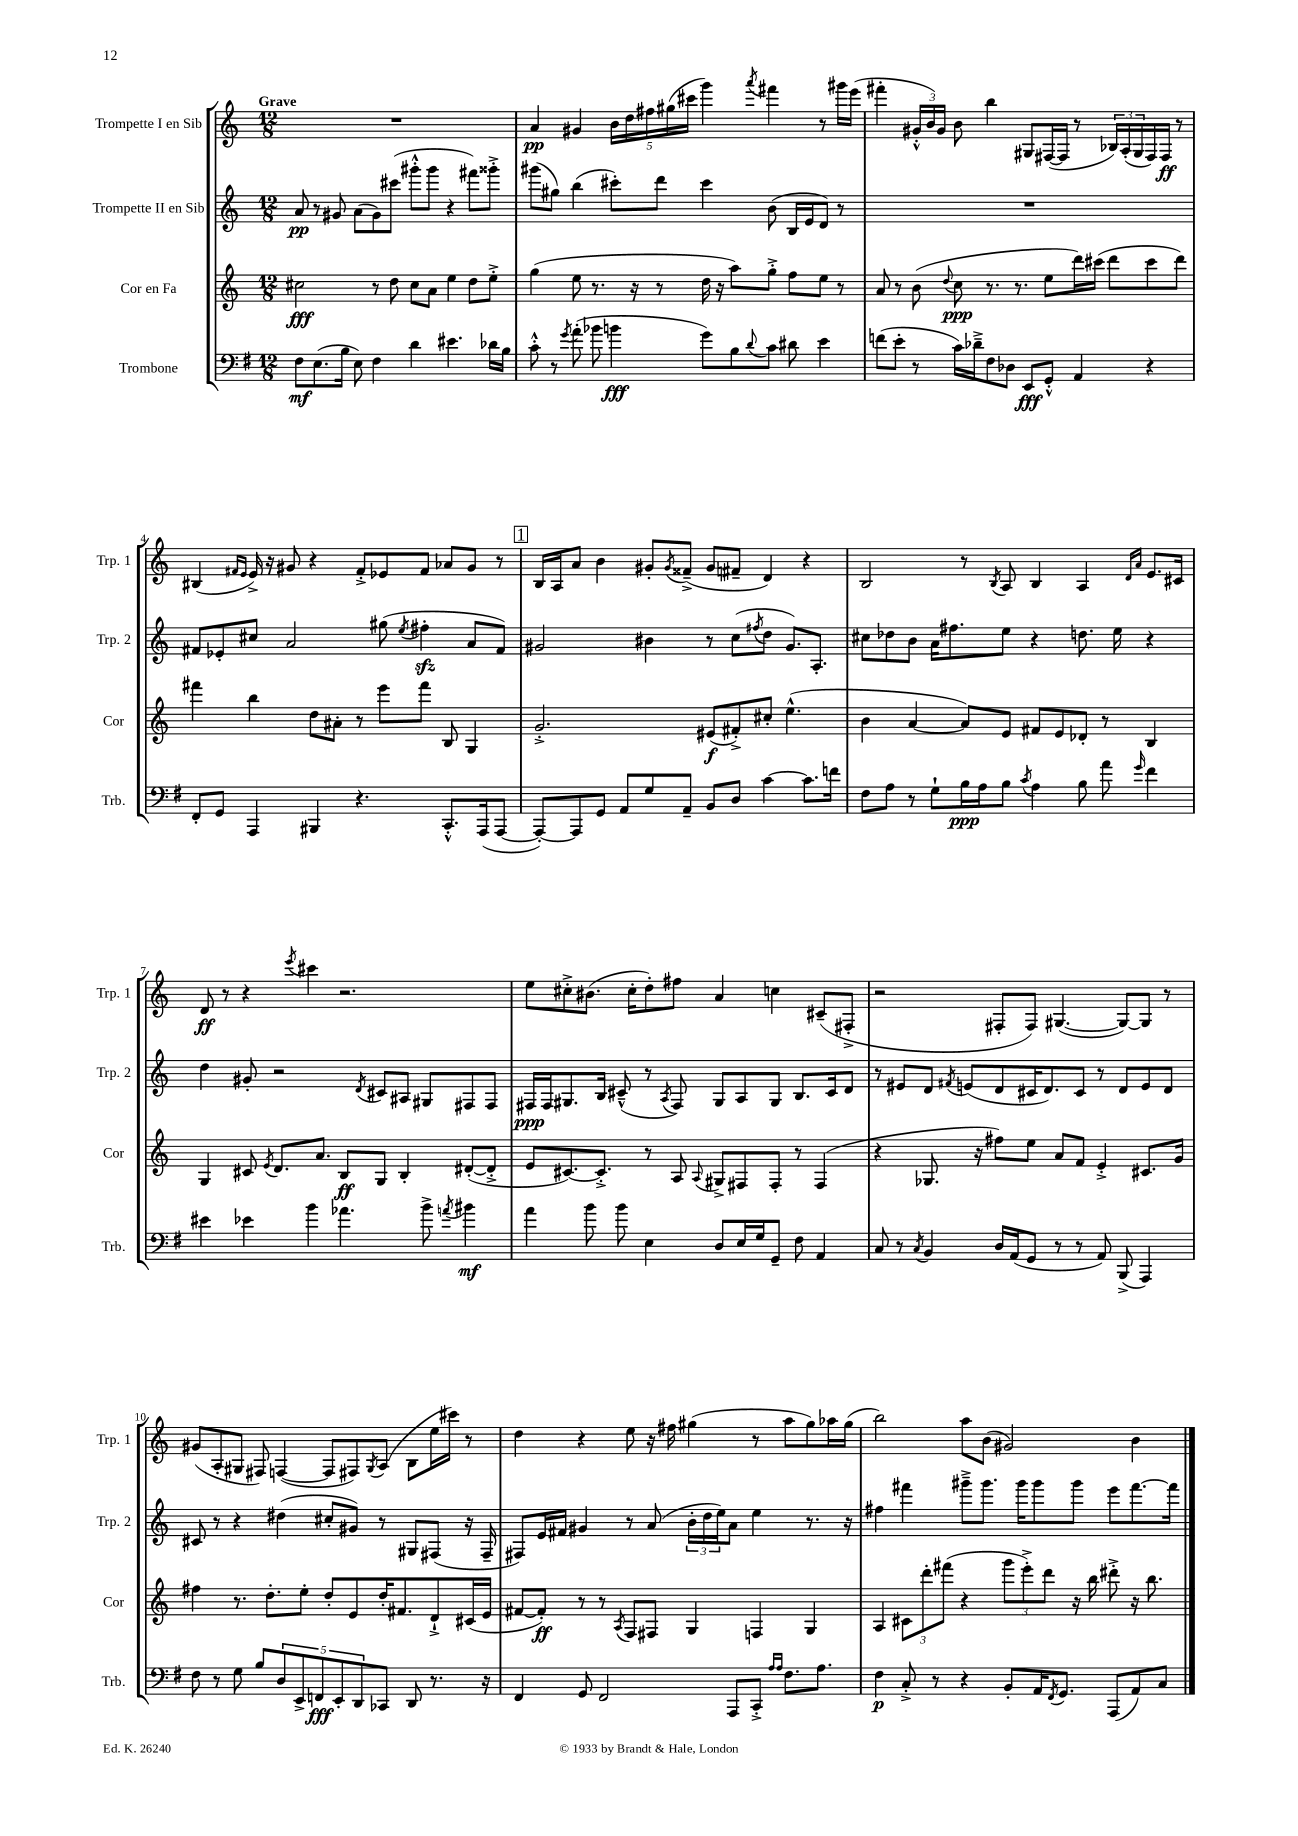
<<
\new StaffGroup <<
\new Staff = "s0" \with { instrumentName = "Trompette I en Sib" shortInstrumentName = "Trp. 1" } {
    \clef treble \key c \major \numericTimeSignature \time 12/8 \tempo "Grave"
    R1. |
    a'4\pp gis'4 \tuplet 5/4 { b'16 d''16 fis''16 gis''16( cis'''16 } g'''4) \acciaccatura { a'''8 } fis'''4 r8 gis'''16 e'''16( |
    fis'''4-. \tuplet 3/2 { gis'16-.-^ b'16) gis'16 } b'8 b''4 gis8 fis16~( fis16 r8 \tuplet 3/2 { bes16) a16-.( gis16 } fis16) fis16\ff r8 |
    bis4( \grace { fis'16 e'16 } e'16->) r16 gis'8 r4 fis'8-.-> ees'8 fis'8 aes'8 gis'8 r8 |
    \mark \markup { \box "1" } b16 a16 a'8 b'4 gis'8-. \acciaccatura { gis'8 } fisis'8--->( gis'8 fis'8-- d'4) r4 |
    b2 r8 \acciaccatura { b8 } a8 b4 a4 \grace { d'16 a'16 } e'8. cis'16 |
    d'8\ff r8 r4 \acciaccatura { e'''8 } cis'''4 r2. |
    e''8 cis''8-.-> bis'8.( cis''16-. d''8-.) fis''8 a'4 c''4 cis'8--( fis8-.-> |
    r2 fis8-. fis8) gis4.~( gis8~) gis8 r8 |
    gis'8( a8-. gis8 fis8) f4~( f8 fis8) \acciaccatura { gis8 } a8( b8 e''16 cis'''16) r8 |
    d''4 r4 e''8 r16 fis''16 gis''4( r8 a''8 gis''8) aes''16 gis''16( |
    b''2) a''8 b'8( gis'2) b'4 \bar "|." |
}
\new Staff = "s1" \with { instrumentName = "Trompette II en Sib" shortInstrumentName = "Trp. 2" } {
    \clef treble \key c \major \numericTimeSignature \time 12/8
    a'8\pp r8 gis'8 a'8( gis'8) cis'''8( gis'''8-.-^ gis'''8 r4 fis'''8) gisis'''8-.-> |
    gis'''8( gis''8) b''4( cis'''8-.) d'''8 cis'''4 b'8( b16 e'16 d'8) r8 |
    R1. |
    fis'8 ees'8-. cis''8 a'2 gis''8( \acciaccatura { e''8 } fis''4-.\sfz a'8 fis'8) |
    \mark \markup { \box "1" } gis'2 bis'4 r8 c''8( \acciaccatura { fis''8 } d''8 gis'8.) a8.-. |
    cis''8 des''8 b'8 a'16 fis''8. e''8 r4 d''8. e''16 r4 |
    d''4 gis'8-. r2 \acciaccatura { d'8 } cis'8 ais8 gis8 fis8 fis8 |
    fis16\ppp fis16 gis8. b16 cis'8---^( r8 \acciaccatura { a8 } fis8) gis8 a8 gis8 b8. cis'16 d'8 |
    r8 eis'8 d'8 \acciaccatura { fis'8 } e'8( d'8 cis'16 d'8.) cis'8 r8 d'8 e'8 d'8 |
    cis'8 r8 r4 dis''4( cis''8-. gis'8) r8 gis8 fis8( r16 fis16-- |
    fis8) e'16 fis'16 gis'4 r8 a'8( \tuplet 3/2 { b'16-. d''16 e''16) } a'8 e''4 r8. r16 |
    fis''4 fis'''4 gis'''8---> gis'''8. gis'''16 gis'''8 gis'''8 e'''8 fis'''8.~ fis'''16 \bar "|." |
}
\new Staff = "s2" \with { instrumentName = "Cor en Fa" shortInstrumentName = "Cor" } {
    \clef treble \key c \major \numericTimeSignature \time 12/8
    cis''2\fff r8 d''8 cis''8 a'8 e''4 d''8 e''8-.-> |
    g''4( e''8 r8. r16 r8 d''16 r16 a''8) g''8-.-> f''8 e''8 r8 |
    a'8 r8 b'8( \appoggiatura { d''8 } c''8\ppp r8. r8. e''8 d'''16) cis'''16( d'''8 cis'''8 d'''8) |
    fis'''4 b''4 d''8 ais'8-. r8 e'''8 fis'''8 b8 g4 |
    \mark \markup { \box "1" } g'2.-.-> eis'8\f( fis'8-.->) cis''8-. e''4.-^( |
    b'4 a'4~ a'8) e'8 fis'8 e'8 des'8-. r8 b4 |
    g4 cis'8 \acciaccatura { e'8 } d'8. a'8. b8\ff g8 b4-. dis'8~-.( dis'8-.-> |
    e'8 cis'8.~) cis'8.-.-> r8 a8 \appoggiatura { a8 } gis8-> fis8 fis8-. r8 fis4( |
    r4 ges8. r16 fis''8) e''8 a'8 f'8 e'4-.-> cis'8. g'16 |
    fis''4 r8. d''8.-. e''8-. d''8-. e'8 d''16-. fis'8. d'8-!-> cis'16( e'16 |
    fis'8~ fis'8-.\ff) r8 r8 \acciaccatura { a8 } f8 fis8 g4 f4 g4 |
    a4 \tuplet 3/2 { cis'8 d'''8-. fis'''8( } r4 \tuplet 3/2 { g'''8 e'''8-.->) d'''8 } r16 b''16 dis'''8-.-> r16 b''8. \bar "|." |
}
\new Staff = "s3" \with { instrumentName = "Trombone" shortInstrumentName = "Trb." } {
    \clef bass \key g \major \numericTimeSignature \time 12/8
    fis8\mf e8.( b16 e8) fis4 d'4 eis'4. des'16 b16 |
    c'8-.-^ r8 \acciaccatura { g'8 } a'8-.( bes'8 b'4\fff g'8) b8 \appoggiatura { d'8 } c'8 dis'8 e'4 |
    f'8( e'8-. r8 c'16) des'16---> fis8 des8 e,8\fff g,8-.-^ a,4 r4 |
    fis,8-. g,8 a,,4 bis,,4 r4. c,8.-.-^ a,,16( a,,8~ |
    \mark \markup { \box "1" } a,,8~-.) a,,8 g,8 a,8 g8 a,8-- b,8 d8 c'4~ c'8. f'16 |
    fis8 a8 r8 g8-! b16\ppp a16 b8 \acciaccatura { c'8 } a4 b8 a'8 \grace { g'16 } fis'4 |
    eis'4 ees'4 b'4 aes'4. b'8-> \acciaccatura { a'8 } bis'4\mf |
    a'4 b'8 b'8 e4 d8 e16 g16 g,8-- fis8 a,4 |
    c8 r8 \acciaccatura { c8 } b,4 d16 a,16( g,8 r8 r8 a,8) b,,8->( a,,4) |
    fis8 r8 g8 b8 \tuplet 5/4 { d8 e,8-> f,8\fff e,8-. d,8 } ces,8 d,8 r8. r16 |
    fis,4 g,8 fis,2 a,,8 c,8-.-> \grace { a16 a16 } fis8. a8. |
    fis4\p c8-.-> r8 r4 b,8-. a,16 \acciaccatura { fis,8 } g,8. a,,8( a,8) c8 \bar "|." |
}
>>
>>
